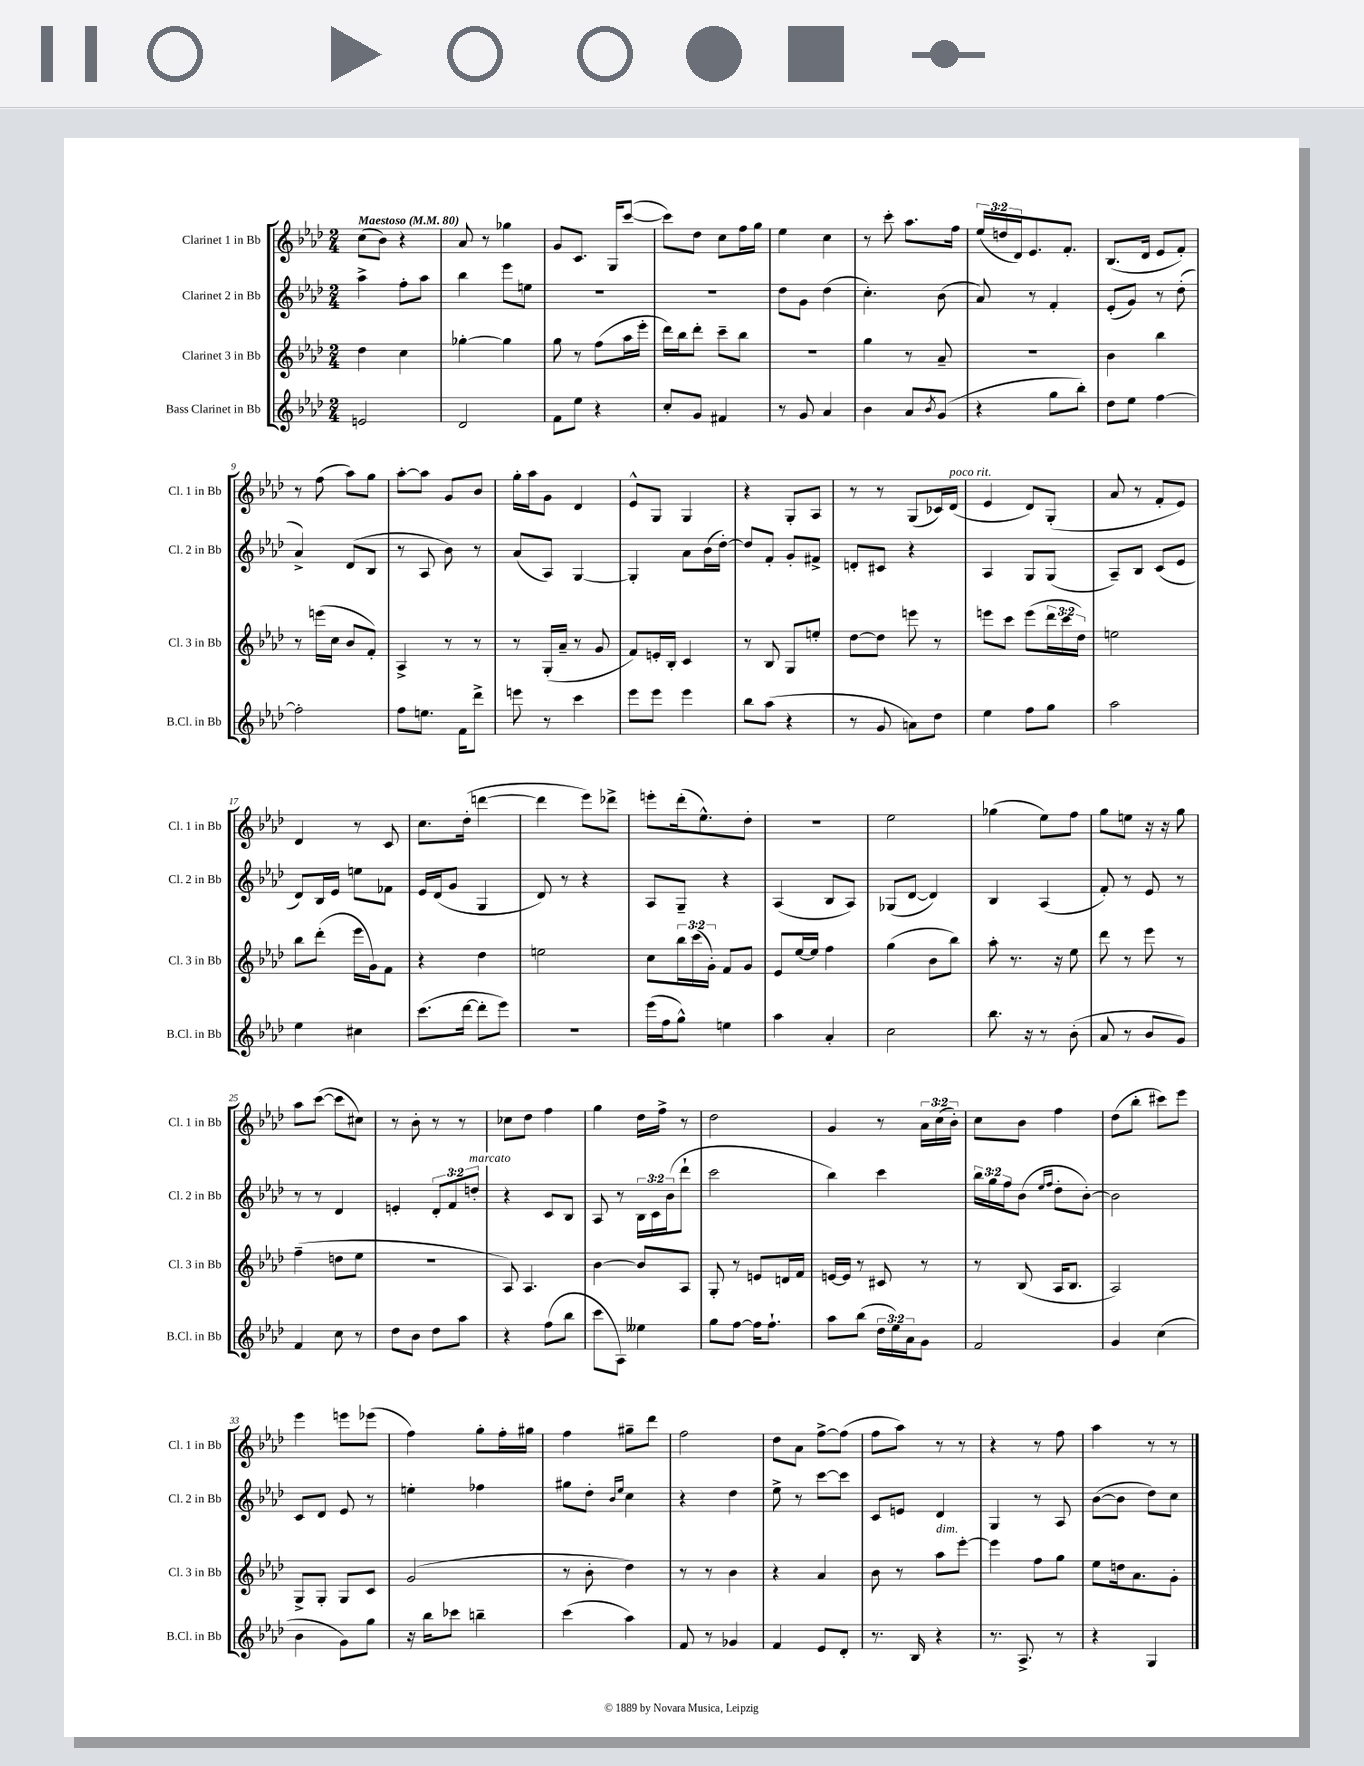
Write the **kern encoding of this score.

**kern	**kern	**kern	**kern
*part4	*part3	*part2	*part1
*staff4	*staff3	*staff2	*staff1
*I"Bass Clarinet in Bb	*I"Clarinet 3 in Bb	*I"Clarinet 2 in Bb	*I"Clarinet 1 in Bb
*I'B.Cl. in Bb	*I'Cl. 3 in Bb	*I'Cl. 2 in Bb	*I'Cl. 1 in Bb
*clefG2	*clefG2	*clefG2	*clefG2
*k[b-e-a-d-]	*k[b-e-a-d-]	*k[b-e-a-d-]	*k[b-e-a-d-]
*M2/4	*M2/4	*M2/4	*M2/4
*MM80	*MM80	*MM80	*MM80
=1	=1	=1	=1
!	!	!	!LO:TX:a:B:t=Maestoso
2en/	4dd-\	4aa-^\	(8cc\L
.	.	.	8b-\J)
.	4cc\	8ff'\L	4r
.	.	8aa-\J	.
=2	=2	=2	=2
2d-/	[4gg-X'\	4bb-\	8a-/
.	.	.	8r
.	4gg-\]	8eee-\L	4gg-X\
.	.	8een\J	.
=3	=3	=3	=3
8f\L	8gg\	2r	8g/L
8ee-\J	8r	.	8.c/J
4r	(8ff\L	.	.
.	.	.	16G/KL
.	16aa-\L	.	([8ccc/J
.	16eee-'\JJ	.	.
=4	=4	=4	=4
8cc'/L	16ddd-\LL)	2r	8ccc\L])
.	16bb-\J	.	.
8g/J	8ddd-'\J	.	8dd-\J
4f#X/	8ccc~\L	.	8cc\L
.	8bb-\J	.	16ff\L
.	.	.	16gg\JJ
=5	=5	=5	=5
8r	2r	8dd-\L	4ee-\
8g/	.	8g\J	.
4a-/	.	(4dd-\	4cc\
=6	=6	=6	=6
4b-\	4gg\	4.cc'\)	8r
.	.	.	8ccc'\
8a-/L	8r	.	8.aa-\L
8qb-/	.	.	.
(8g/J	8a-~/	(8b-\	.
.	.	.	16ff\Jk
=7	=7	=7	=7
4r	2r	8a-/)	(24ee-/LL
.	.	.	24ddn/
.	.	.	24d-/J)
.	.	8r	8.e-/
8gg\L	.	4f'/	.
.	.	.	8.f'/J
8bb-'\J)	.	.	.
=8	=8	=8	=8
8dd-\L	4b-\	(8e-'/L	(8.B-/L
8ee-\J	.	8g/J)	.
.	.	.	16d-/Jk
[4ff\	4bb-\	8r	8e-/L
.	.	(8dd-'\	8f'/J)
!!LO:LB:g=z
=9	=9	=9	=9
2ff'\]	8r	4a-^/)	8r
.	(16eeen\LL	.	(8ff\
.	16cc\JJ	.	.
.	8b-/L	(8d-/L	8aa-\L)
.	8f'/J)	8B-/J	8gg\J
=10	=10	=10	=10
8ff\L	4A-^/	8r	[8aa-'\L
8.een\J	.	8A-/	8aa-\J]
.	8r	8b-\)	8g/L
16f\KL	.	.	.
8ddd-^\J	8r	8r	8b-/J
=11	=11	=11	=11
8eeen\	8r	(8a-/L	16gg'\LL
.	.	.	16aa-\J
8r	(16G'/LL	8A-/J)	8g\J
.	16a-~/JJ	.	.
4ccc\	8r	[4G/	4d-/
.	8g/	.	.
=12	=12	=12	=12
8eee-\L	8f/L)	4G'/]	8e-^^/L
8eee-\J	16en'/L	.	8G/J
.	16B-'/JJ	.	.
4eee-\	4c/	8a-\L	4G/
.	.	(16b-\L	.
.	.	[16dd-'\JJ)	.
=13	=13	=13	=13
8bb-\L	8r	8dd-/L]	4r
(8aa-\J	8B-/	8f'/J	.
4r	8G/L	8g'/L	8G'/L
.	8een'/J	8f#X^/J	8A-/J
=14	=14	=14	=14
8r	[8dd-\L	8dn'/L	8r
8g/	8dd-\J]	8c#X/J	8r
8an\L)	8eeen\	4r	(8G/L
8dd-\J	8r	.	16c-X/L)
!	!	!	!LO:TX:a:i:t=poco rit.
.	.	.	(16d-/JJ
=15	=15	=15	=15
4ee-\	8eeen\L	4A-/	4e-/
.	8ccc\J	.	.
8ff\L	(8eee\L	8G/L	8d-/L)
8gg\J	24ddd-\L	(8G/J	(8G'/J
.	24ccc\	.	.
.	24dd-\JJ)	.	.
=16	=16	=16	=16
2aa-\	2een\	8A-~/L)	8a-/
.	.	8B-/J	8r
.	.	(8c/L	8f'/L
.	.	8e-/J	8e-/J)
!!LO:LB:g=z
=17	=17	=17	=17
4ee-\	8bb-\L	8d-/L)	4d-/
.	(8ddd-'\J	16B-/L	.
.	.	16e-/JJ	.
4cc#X\	16eee-\LL	8een\L	8r
.	16g\J)	.	.
.	8f\J	8f-X\J	8c/
=18	=18	=18	=18
(8.ccc\L	4r	16e-/LL	8.cc\L
.	.	(16d-/J	.
.	.	8g/J	.
[16ddd-\Jk	.	.	(16dd-'\Jk
8ddd-'\L]	4dd-\	4G/	[4dddn\
8eee-\J)	.	.	.
=19	=19	=19	=19
2r	2een\	8d-/)	4ddd\]
.	.	8r	.
.	.	4r	8eee-\L)
.	.	.	8ddd-X^\J
=20	=20	=20	=20
(16eee-\LL	8cc\L	8A-/L	8eeen'\L
16ff\J	.	.	.
8gg^^\J)	24bb-\L	8G~/J	(16ddd-'\k
.	(24ccc\	.	.
.	.	.	8.ee-^^\)
.	24g'\JJ)	.	.
4een\	8f/L	4r	.
.	8g/J	.	8dd-'\J
=21	=21	=21	=21
4aa-\	8e-/L	(4A-/	2r
.	[16ee-/L	.	.
.	16ee-/JJ]	.	.
4a-'/	4ff\	8B-/L	.
.	.	8A-/J)	.
=22	=22	=22	=22
2cc\	(4gg\	(8G-X/L	2ee-\
.	.	[8d-/J	.
.	8b-\L	4d-/])	.
.	8bb-\J)	.	.
=23	=23	=23	=23
8.bb-\	8aa-'\	4B-/	(4gg-X\
.	8.r	.	.
16r	.	.	.
8r	.	(4A-/	8ee-\L)
.	16r	.	.
(8b-'\	8ee-\	.	8ff\J
=24	=24	=24	=24
8a-/	8ddd-\	8f'/)	8gg\L
8r	8r	8r	8een\J
8b-/L	8eee-\	8e-/	16r
.	.	.	16r
8g/J)	8r	8r	8gg\
!!LO:LB:g=z
=25	=25	=25	=25
4f/	(4ff~\	8r	8aa-\L
.	.	8r	([8ccc\J
8cc\	8ddn\L	4d-/	8ccc\L]
8r	8ee-\J	.	8cc#X\J)
=26	=26	=26	=26
8dd-\L	2r	4en'/	8r
8b-\J	.	.	8b-'\
8dd-\L	.	12d-'/L	8r
.	.	12f/	.
8aa-\J	.	.	8r
!	!	!LO:TX:a:i:t=marcato	!
.	.	12ddn'/J	.
=27	=27	=27	=27
4r	8A-/)	4r	8cc-X\L
.	4.A-/	.	8dd-\J
(8ff\L	.	8c/L	4ff\
8bb-\J	.	8B-/J	.
=28	=28	=28	=28
8ccc\L	[4b-\	8A-/	4gg\
8A-\J)	.	8r	.
4ee--X\	8b-/L]	24B-\LL	16dd-\LL
.	.	24c\	.
.	.	.	16ff^\JJ
.	.	(24b-\J	.
.	8A-/J	8ddd-`\J	8r
=29	=29	=29	=29
8gg\L	8G'/	2ccc\	2dd-\
[8ff\J	8r	.	.
16ff\KL]	8en/L	.	.
8.ff`\J	.	.	.
.	16dn/L	.	.
.	16f/JJ	.	.
=30	=30	=30	=30
8aa-\L	[16en/LL	4bb-\)	4g/
.	16e/JJ]	.	.
(8bb-\J	8r	.	.
24dd-\LL	8c#X/	4ccc\	8r
24ee-\)	.	.	.
24a-\J	.	.	.
8g\J	8r	.	24a-\LL
.	.	.	(24cc\
.	.	.	24b-'\JJ)
=31	=31	=31	=31
2f/	8r	24bb-\LL	8cc\L
.	.	24gg\	.
.	.	24ff\J	.
.	(8B-/	(8b-\J	8b-\J
.	.	16qqee-/LL	.
.	.	16qqff/JJ	.
.	16A-/KL	8dd-'\L	4ff\
.	8.B-/J	.	.
.	.	[8b-'\J)	.
=32	=32	=32	=32
4g/	2A-/)	2b-\]	(8dd-\L
.	.	.	8bb-'\J
(4cc\	.	.	8ccc#X\L)
.	.	.	8eee-\J
!!LO:LB:g=z
=33	=33	=33	=33
4b-\	8G^/L	8c/L	4eee-\
.	8G'/J	8d-/J	.
8g\L)	8G/L	8e-/	8eeen\L
8gg\J	8c/J	8r	(8eee-X\J
=34	=34	=34	=34
16r	(2g/	4een'\	4ff\)
16bb-\KL	.	.	.
8ccc-X\J	.	.	.
4bbn~\	.	4ff-X\	8gg'\L
.	.	.	16ff'\L
.	.	.	16gg#X\JJ
=35	=35	=35	=35
(4ccc\	8r	8gg#X\L	4ff\
.	8b-'\	8dd-'\J	.
.	.	16qqb-/LL	.
.	.	16qqee-/JJ	.
4aa-\)	4dd-\)	4cc\	8gg#X~\L
.	.	.	8ddd-\J
=36	=36	=36	=36
8f/	8r	4r	2ff\
8r	8r	.	.
4g-X/	4b-\	4dd-\	.
=37	=37	=37	=37
4f/	4r	8ee-^\	8dd-\L
.	.	8r	8a-\J
8e-/L	4a-/	[8ccc\L	[8ff^\L
8d-'/J	.	8ccc\J]	(8ff\J]
=38	=38	=38	=38
8.r	8b-\	8c/L	8ff\L
.	8r	8en/J	8aa-\J)
16B-/	.	.	.
!	!LO:TX:a:i:t=dim.	!	!
4r	8aa-\L	4d-/	8r
.	[8eee-'\J	.	8r
=39	=39	=39	=39
8.r	4eee-\]	4G/	4r
8.A-^/	.	.	.
.	8ff\L	8r	8r
8r	8gg\J	8A-/	8ff\
=40	=40	=40	=40
4r	8ee-\L	([8b-\L	4aa-\
.	16ddn\k	8b-\J]	.
.	8.a-\	.	.
4G/	.	8dd-\L)	8r
.	8g'\J	8cc\J	8r
==	==	==	==
*-	*-	*-	*-
